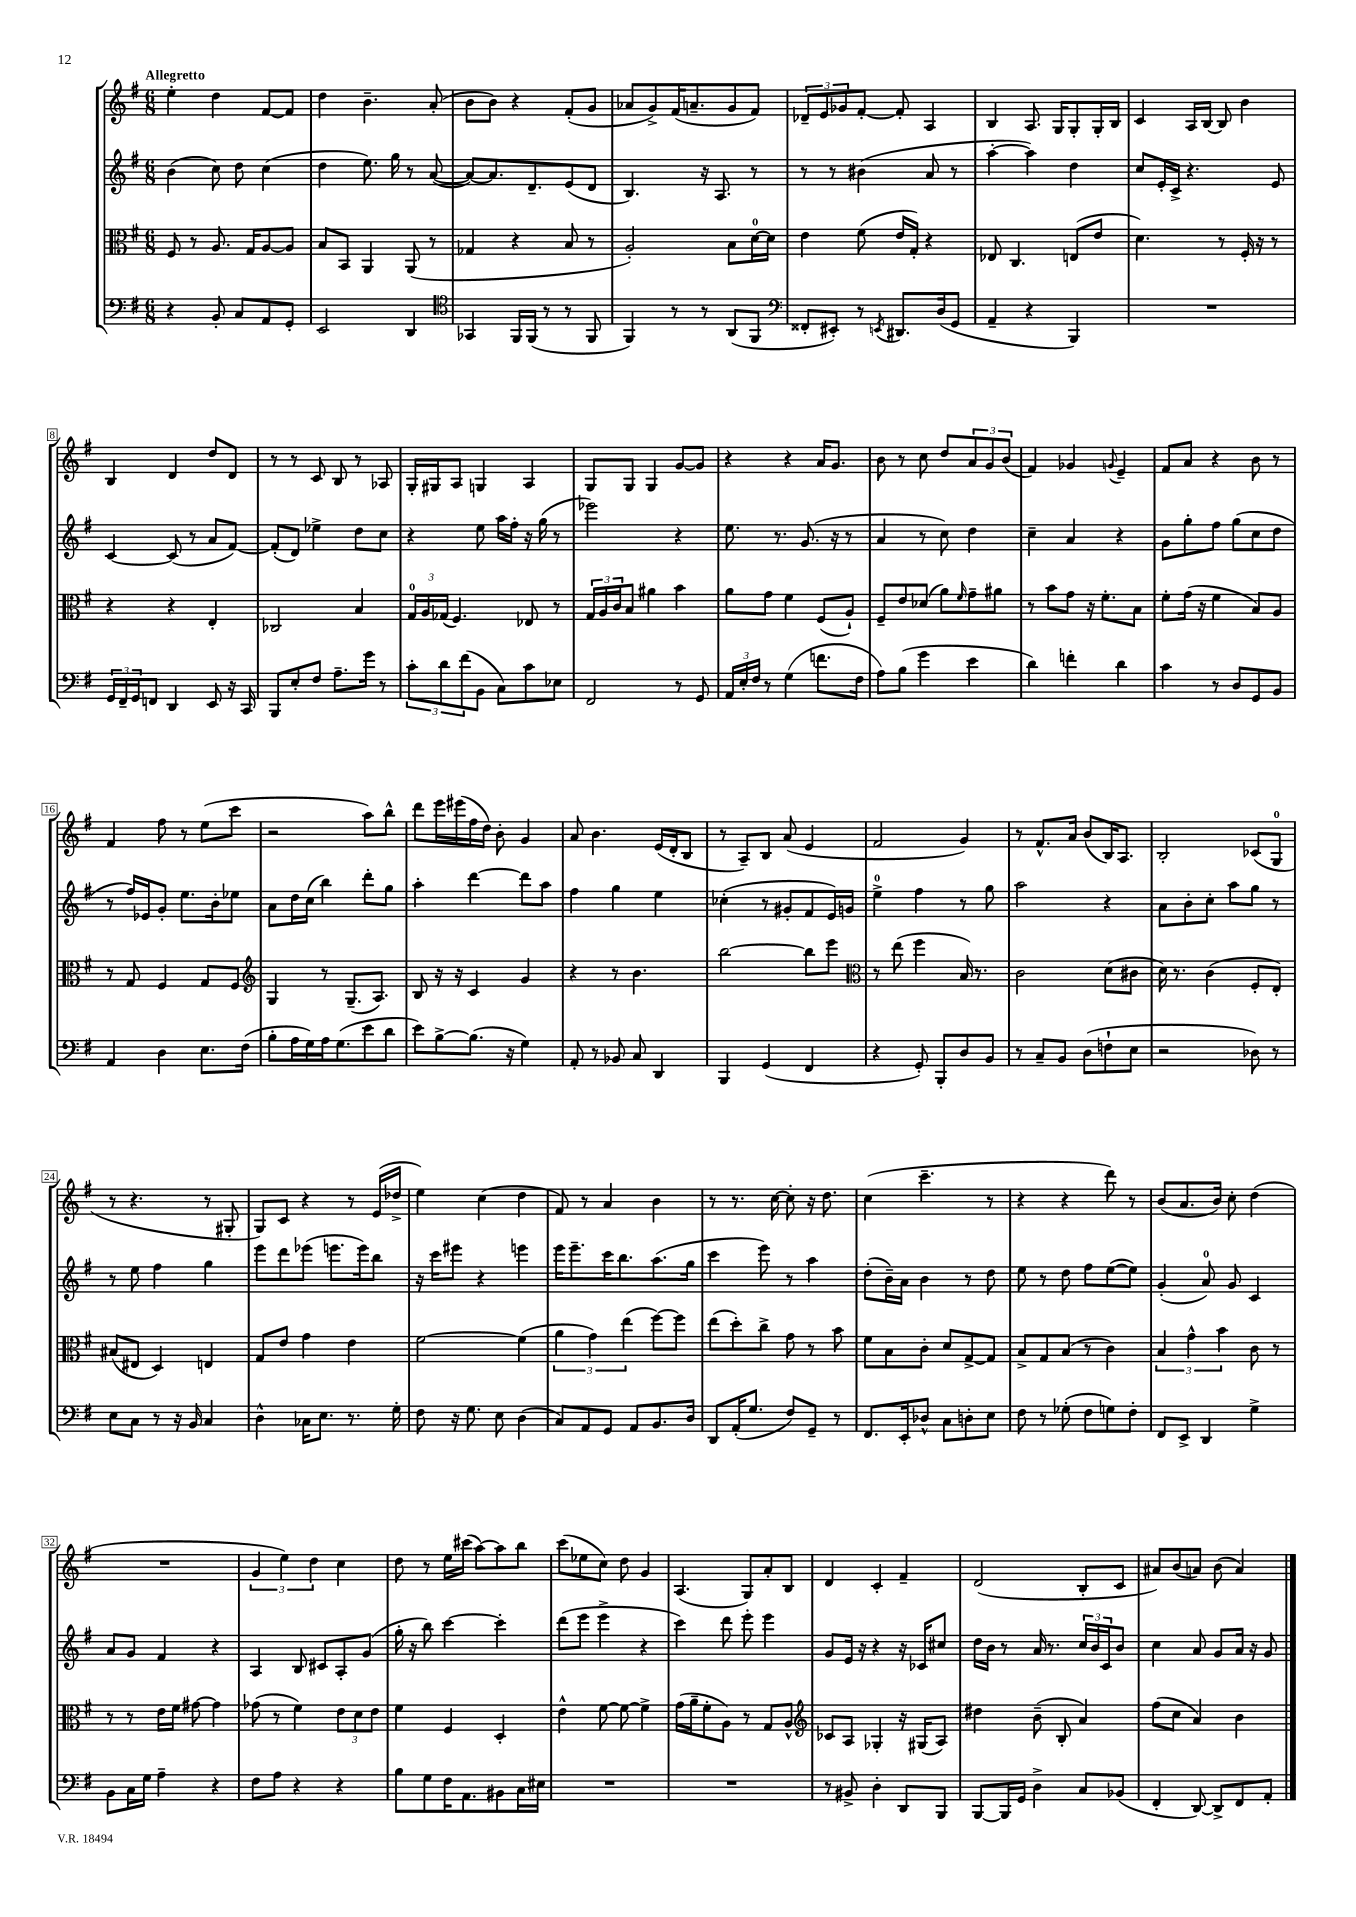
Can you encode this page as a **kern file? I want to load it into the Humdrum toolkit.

**kern	**kern	**kern	**kern
*staff4	*staff3	*staff2	*staff1
*clefF4	*clefC3	*clefG2	*clefG2
*k[f#]	*k[f#]	*k[f#]	*k[f#]
*M6/8	*M6/8	*M6/8	*M6/8
4r	8F#	(4b	4ee'
.	8r	.	.
8BB'	8.A	8cc)	4dd
8C	.	8dd	.
.	16G	.	.
8AA	[8A	(4cc	[8f#
8GG'	8A]	.	8f#]
=	=	=	=
2EE	8B	4dd	4dd
.	8BB	.	.
.	4AA	8.ee)	4.b~
.	.	16gg	.
4DD	(8AA	8r	.
.	8r	([8a	(8a'
=	=	=	=
*clefC4	*	*	*
4GG-	4G-	8a_)	8b
.	.	8.a]	8b)
16FF#	4r	.	4r
(16FF#	.	8.d~	.
8r	.	.	.
8r	8B	(8e	(8f#'
8FF#	8r	8d	8g
=	=	=	=
4FF#)	2A')	4.B)	8a-
.	.	.	8g^)
8r	.	.	(16f#
.	.	.	8.a~
8r	.	16r	.
.	.	8.A	.
(8AA	8B	.	8g
8FF#	[16d	8r	8f#)
.	16d]	.	.
=	=	=	=
*clefF4	*	*	*
8FF##'	4e	8r	12d-~
.	.	.	12e
8EE#')	.	8r	.
.	.	.	12g-
8r	(8f#	(4b#	[8f#'
8qEE	.	.	.
8.DD#	16e	.	8f#']
.	16G')	.	.
.	4r	8a	4A
(16D	.	.	.
8GG	.	8r	.
=	=	=	=
4AA~	8E-	[4aa'	4B
.	4.C	.	.
4r	.	4aa])	8.A
.	.	.	16G
4BBB)	(8E	4dd	8G'
.	8e	.	16G'
.	.	.	16B
=	=	=	=
2.r	4.d)	8cc	4c
.	.	16e'	.
.	.	16c^	.
.	.	4.r	16A
.	.	.	[16B
.	8r	.	8B]
.	16F#'	.	4b
.	16r	.	.
.	8r	8e	.
=	=	=	=
24GG	4r	[4c	4B
24FF#~	.	.	.
24GG	.	.	.
8FF	.	.	.
4DD	4r	(8c]	4d
.	.	8r	.
8EE	4E'	8a	8dd
16r	.	[8f#)	8d
16CC	.	.	.
=	=	=	=
8BBB	2C-	(8f#']	8r
8E'	.	8d)	8r
8F#	.	4ee-^	8c
8.A~	.	.	8B
.	4B	8dd	8r
16g	.	.	.
8r	.	8cc	8A-
=	=	=	=
12c'	24G	4r	16G'
.	24A	.	.
.	.	.	16G#
12d	(24G-	.	.
.	4.F#)	.	8A
(12f#	.	.	.
8BB	.	8ee	4G
8C)	.	16aa	.
.	.	16ff#'	.
8c	8E-	16r	4A
.	.	(16gg	.
8E-	8r	8r	.
=	=	=	=
2FF#	24G	2eee-)	8G
.	24A	.	.
.	24c	.	.
.	8B	.	8G
.	4a#	.	4G
8r	4b	4r	[8g
8GG	.	.	8g]
=	=	=	=
24AA	8a	8.ee	4r
24E'	.	.	.
24F#	.	.	.
8r	8g	.	.
.	.	8.r	.
(4G	4f#	.	4r
.	.	(8.g	.
8.f	(8F#	.	16a
.	.	16r	8.g
.	8A`)	8r	.
16F#	.	.	.
=	=	=	=
8A)	8F#~	4a	8b
(8B	8e	.	8r
4g	(8d-	8r	8cc
.	8a)	8cc)	8dd
.	16qqf#	.	.
4e	8g~	4dd	12a
.	.	.	12g
.	8a#	.	.
.	.	.	(12b
=	=	=	=
4d)	8r	4cc~	4f#)
.	8b	.	.
4f'	8g	4a	4g-
.	16r	.	.
.	8.f#'	.	.
.	.	.	8qqg
4d	.	4r	4e~
.	8B	.	.
=	=	=	=
4c	8f#'	8g	8f#
.	(16g	8gg'	8a
.	16r	.	.
8r	4f#	8ff#	4r
8D	.	(8gg	.
8GG	8B)	8cc	8b
8BB	8A	8dd	8r
=	=	=	=
4AA	8r	8r	4f#
.	8G	16ff#)	.
.	.	16e-	.
4D	4F#	8g'	8ff#
.	.	8.ee	8r
8.E	8G	.	(8ee
.	.	16b'	.
.	8F#	8ee-	8ccc
(16F#	.	.	.
=	=	=	=
*	*clefG2	*	*
8B'	4G	8a	2r
16A	.	16dd	.
16G)	.	(16cc	.
16A	8r	4bb)	.
(8.G	.	.	.
.	(8.G~	.	.
8e	.	8ddd'	8aa)
.	8.A)	.	.
8d	.	8gg	8bb^^
=	=	=	=
8e)	8B	4aa'	8ddd
[8B^	16r	.	16eee
.	16r	.	(16eee#
(8.B]	4c	[4ddd	16ff#
.	.	.	16dd)
.	.	.	8b'
16r	.	.	.
4G)	4g	8ddd]	4g
.	.	8aa	.
=	=	=	=
8AA'	4r	4ff#	8a
8r	.	.	4.b
8BB-	8r	4gg	.
8C	4.b	.	.
4DD	.	4ee	(16e
.	.	.	16d'
.	.	.	8B
=	=	=	=
4BBB	[2bb	(4cc-'	8r
.	.	.	8A~)
(4GG	.	8r	8B
.	.	8g#'	(8a
4FF#	8bb]	8f#	4e
.	8eee	16e)	.
.	.	16g	.
=	=	=	=
*	*clefC3	*	*
4r	8r	4ee^	2f#
.	(8ee	.	.
8GG')	4ff#	4ff#	.
8BBB'	.	.	.
8D	16B)	8r	4g)
.	8.r	.	.
8BB	.	8gg	.
=	=	=	=
8r	2c	2aa	8r
8C~	.	.	8.f#^^
8BB	.	.	.
.	.	.	16a
(8D	.	.	(8b
8F`	(8d	4r	16B)
.	.	.	8.A
8E	8c#	.	.
=	=	=	=
2r	16d)	8a	2B'
.	8.r	.	.
.	.	8b'	.
.	(4c	8cc'	.
.	.	8aa	.
8D-)	8F#'	8gg	(8c-
8r	8E')	8r	8G
=	=	=	=
8E	(8B#	8r	8r
8C	8E#	8ee	4.r
8r	4D)	4ff#	.
16r	.	.	.
16BB	.	.	.
4C	4E	4gg	8r
.	.	.	8G#'
=	=	=	=
4D^^	8G	8eee	8G)
.	8e	8ddd	8c
16C-	4g	(8eee-	4r
8.E	.	.	.
.	.	8.eee	.
8.r	4e	.	8r
.	.	16eee)	.
.	.	8bb	(16e
16G'	.	.	16dd-^
=	=	=	=
8F#	[2f#	16r	4ee)
.	.	16ccc	.
16r	.	8eee#	.
8.G	.	.	.
.	.	4r	(4cc
8E	.	.	.
(4D	(4f#]	4eee	4dd
=	=	=	=
8C)	6a	16eee	8f#)
.	.	8.eee~	.
8AA	.	.	8r
.	6g)	.	.
8GG	.	16ccc	4a
.	.	8.bb	.
.	(6ee	.	.
8AA	.	.	.
8.BB	[8ff#)	(8.aa	4b
.	8ff#]	.	.
16D	.	16gg	.
=	=	=	=
8DD	(8ee	4ccc	8r
(16AA'	8dd')	.	8.r
8.G	.	.	.
.	8cc^	8eee)	.
.	.	.	[16cc
8F#)	8g	8r	8cc']
8GG~	8r	4aa	16r
.	.	.	8.dd
8r	8b	.	.
=	=	=	=
8.FF#	8f#	(8dd'	(4cc
.	8B	16b~)	.
16EE'	.	16a	.
8D-^^	8c'	4b	4.ccc~
8C	8d	.	.
8D'	[8G^	8r	.
8E	8G]	8dd	8r
=	=	=	=
8F#	8B^	8ee	4r
8r	8G	8r	.
(8G-'	(8B	8dd	4r
8F#	8r	8ff#	.
8G)	4c)	([8ee	8ddd)
8F#'	.	8ee])	8r
=	=	=	=
8FF#	6B	(4g'	(8b
8EE^	.	.	8.a
.	6g^^	.	.
4DD	.	8a)	.
.	.	.	16b)
.	6b	.	.
.	.	8g	8cc'
4G^	8c	4c	(4dd
.	8r	.	.
=	=	=	=
8BB	8r	8a	2.r
16C	8r	8g	.
16G	.	.	.
4A~	16e	4f#	.
.	16f#	.	.
.	[8g#	.	.
4r	4g#]	4r	.
=	=	=	=
8F#	(8g-	4A	6g
8A	8r	.	.
.	.	.	6ee)
4r	4f#)	8B	.
.	.	.	6dd
.	.	8c#	.
4r	12e	8A'	4cc
.	12d	.	.
.	.	(8g	.
.	12e	.	.
=	=	=	=
8B	4f#	16gg'	8dd
.	.	16r	.
8G	.	8bb)	8r
16F#	4F#	[4ccc	16ee
8.AA	.	.	(16ccc#
.	.	.	[8aa)
8BB#	4D'	4ccc']	8aa]
16C	.	.	8bb
16E#	.	.	.
=	=	=	=
2.r	4e^^	(8ddd	(8ccc
.	.	8eee	8ee-
.	[8f#	4eee^	8cc)
.	8f#_	.	8dd
.	4f#^]	4r	4g
=	=	=	=
2.r	(16g	4ccc)	(4.A
.	16a~	.	.
.	8f#'	.	.
.	8A)	8ddd	.
.	8r	8eee'	8G)
.	8G	4eee	8a'
.	8A^^	.	8B
=	=	=	=
*	*clefG2	*	*
8r	8c-	8g	4d
8BB#^	8A	16e	.
.	.	16r	.
4D'	4G-'	4r	4c'
8DD	16r	16r	4f#~
.	(16G#	16c-	.
8BBB	8A)	8cc#	.
=	=	=	=
[8BBB	4dd#	16dd	(2d
.	.	16b	.
16BBB]	.	8r	.
16GG	.	.	.
4D^	(8b~	16a	.
.	.	8.r	.
.	8B'	.	.
8C	4a)	24cc	8B'
.	.	24b	.
.	.	24c	.
(8BB-	.	8b	8c
=	=	=	=
4FF#'	(8ff#	4cc	8a#)
.	8cc	.	(8b
[8DD)	4a)	8a	8a)
8DD^]	.	8g	(8b
8FF#	4b	16a	4a)
.	.	16r	.
8AA'	.	8g	.
==	==	==	==
*-	*-	*-	*-
